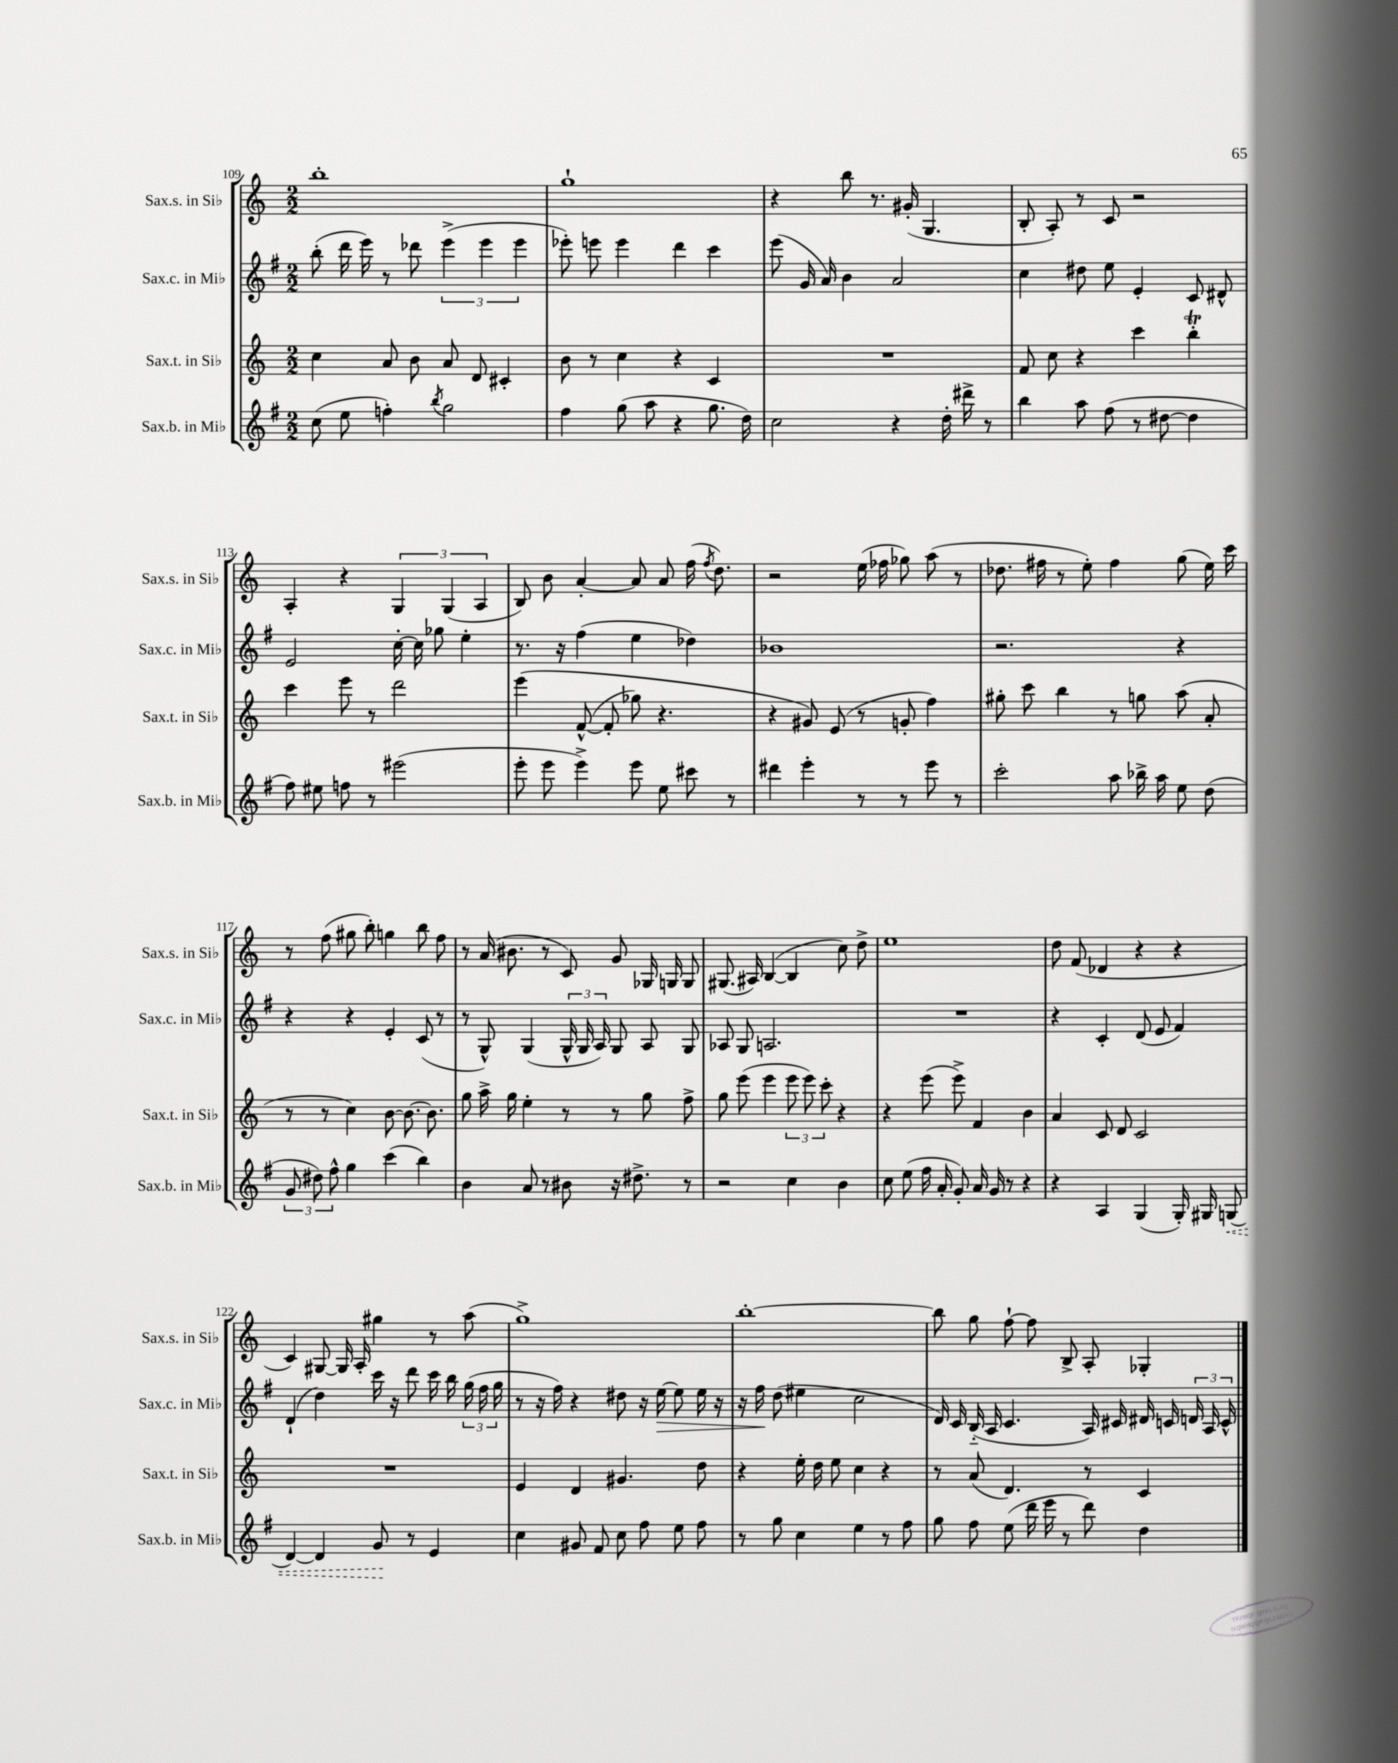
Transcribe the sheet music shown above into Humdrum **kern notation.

**kern	**dynam	**kern	**kern	**dynam	**kern
*part4	*part4	*part3	*part2	*part2	*part1
*staff4	*staff4	*staff3	*staff2	*staff2	*staff1
*I"Sax.b. in Mi♭	*	*I"Sax.t. in Si♭	*I"Sax.c. in Mi♭	*	*I"Sax.s. in Si♭
*I'Sax.b. in Mi♭	*	*I'Sax.t. in Si♭	*I'Sax.c. in Mi♭	*	*I'Sax.s. in Si♭
*clefG2	*	*clefG2	*clefG2	*	*clefG2
*k[f#]	*	*k[]	*k[f#]	*	*k[]
*M2/2	*	*M2/2	*M2/2	*	*M2/2
=109	=109	=109	=109	=109	=109
(8cc\	.	4cc\	(8bb'\	.	1bb'
8ee\	.	.	16ddd\	.	.
.	.	.	16eee\)	.	.
4ffn'\)	.	8a/	8r	.	.
.	.	8b\	8ddd-X\	.	.
8qbb/	.	.	.	.	.
2gg\	.	8a/	(6eee^\	.	.
.	.	8d/	.	.	.
.	.	.	6eee\	.	.
.	.	4c#X'/	.	.	.
.	.	.	6eee\	.	.
=110	=110	=110	=110	=110	=110
4ff#\	.	8b\	8eee-X'\)	.	1gg`
.	.	8r	8eeen\	.	.
(8gg\	.	4cc\	4eee\	.	.
8aa\	.	.	.	.	.
4r	.	4r	4ddd\	.	.
8.gg\	.	4c/	4ccc\	.	.
16dd\)	.	.	.	.	.
=111	=111	=111	=111	=111	=111
2cc\	.	1r	(8eee\	.	4r
.	.	.	16g/	.	.
.	.	.	16a/)	.	.
.	.	.	4b\	.	8bb\
.	.	.	.	.	8.r
4r	.	.	2a/	.	.
.	.	.	.	.	(16g#X'/
.	.	.	.	.	4.G/
16dd'\	.	.	.	.	.
16ddd#X^\	.	.	.	.	.
8r	.	.	.	.	.
=112	=112	=112	=112	=112	=112
4bb\	.	8f/	4cc\	.	8B'/
.	.	8cc\	.	.	8A'/)
8aa\	.	4r	8dd#X\	.	8r
(8ff#\	.	.	8ee\	.	8c/
8r	.	4ccc\	4e'/	.	2r
[8dd#X\	.	.	.	.	.
4dd#\]	.	4bbt'\	8c/	.	.
.	.	.	8d#X^^/	.	.
!!LO:LB:g=z
=113	=113	=113	=113	=113	=113
8ff#\)	.	4ccc\	2e/	.	4A'/
8ee#X\	.	.	.	.	.
8ffn\	.	8eee\	.	.	4r
8r	.	8r	.	.	.
(2eee#X\	.	2ddd\	[16cc'\	.	6G/
.	.	.	16cc\]	.	.
.	.	.	8gg-X\	.	.
.	.	.	.	.	(6G/
.	.	.	4ee'\	.	.
.	.	.	.	.	6A/
=114	=114	=114	=114	=114	=114
8eee'\	.	(4eee\	8.r	.	8B/)
8eee\	.	.	.	.	8b\
.	.	.	16r	.	.
4eee^\)	.	([8f^^/	(4ff#\	.	[4a'/
.	.	8f'/]	.	.	.
8eee\	.	8gg-X\)	4ee\	.	8a/]
8ee\	.	4.r	.	.	8a/
8ccc#X\	.	.	4dd-X\)	.	(16ff\
.	.	.	.	.	8qff/
.	.	.	.	.	8.dd\)
8r	.	.	.	.	.
=115	=115	=115	=115	=115	=115
4ddd#X\	.	4r	1b-X	.	2r
4eee'\	.	8g#X/)	.	.	.
.	.	(8e/	.	.	.
8r	.	8r	.	.	(16ee\
.	.	.	.	.	16ff-X\
8r	.	8gn'/	.	.	8gg-X\)
8eee\	.	4ff\)	.	.	(8aa\
8r	.	.	.	.	8r
=116	=116	=116	=116	=116	=116
2ccc'\	.	8gg#X'\	2.r	.	8.dd-X\
.	.	8ccc\	.	.	.
.	.	.	.	.	16ff#X\
.	.	4bb\	.	.	8r
.	.	.	.	.	8ee'\)
8aa\	.	8r	.	.	4ff#\
16bb-X^\	.	8ggn\	.	.	.
16aa\	.	.	.	.	.
8ee\	.	(8aa\	4r	.	(8gg\
(8dd\	.	8a'/	.	.	16ee\)
.	.	.	.	.	16ccc\
!!LO:LB:g=z
=117	=117	=117	=117	=117	=117
12g/	.	8r	4r	.	8r
12dd#X\)	.	.	.	.	.
.	.	8r	.	.	(8ff\
12ff#^^\	.	.	.	.	.
4gg\	.	4cc\)	4r	.	8gg#X\
.	.	.	.	.	8bb'\)
(4ccc\	.	[8b\	4e'/	.	4ggn\
.	.	8.b\_	.	.	.
4bb\)	.	.	(8c/	.	8bb\
.	.	8.b\]	.	.	.
.	.	.	8r	.	8ff\
=118	=118	=118	=118	=118	=118
4b\	.	8gg\	8r	.	8r
.	.	16aa^\	8G^^/)	.	(16a/
.	.	16gg\	.	.	8.b#X\
8a/	.	4ee'\	(4G/	.	.
8r	.	.	.	.	8r
8b#X\	.	8r	24G^^/	.	8c/)
.	.	.	24G/	.	.
.	.	.	24A/)	.	.
16r	.	8r	8G/	.	8g/
8.dd#X^\	.	.	.	.	.
.	.	8gg\	8A/	.	16G-X/
.	.	.	.	.	16Gn/
8r	.	8ff^\	8G/	.	8G/
=119	=119	=119	=119	=119	=119
2r	.	8gg\	8A-X/	.	(8.G#X/
.	.	(8eee\	8G/	.	.
.	.	.	.	.	16A#X/)
.	.	4eee\	2.An/	.	([4B/
4cc\	.	12eee\	.	.	4B/]
.	.	12eee\)	.	.	.
.	.	12ccc'\	.	.	.
4b\	.	4r	.	.	8cc\)
.	.	.	.	.	8dd^\
=120	=120	=120	=120	=120	=120
8cc\	.	4r	1r	.	1ee
(8ee\	.	.	.	.	.
16ff#\	.	(8eee\	.	.	.
16a'/	.	.	.	.	.
8g'/)	.	8eee^\)	.	.	.
16a/	.	4f/	.	.	.
16g/	.	.	.	.	.
8r	.	.	.	.	.
4r	.	4b\	.	.	.
=121	=121	=121	=121	=121	=121
4r	.	4a/	4r	.	8dd\
.	.	.	.	.	(8f/
4A/	.	8c/	4c'/	.	4d-X/
.	.	8d/	.	.	.
(4G/	.	2c/	(8d/	.	4r
.	.	.	8e/	.	.
16G'/)	.	.	4f#/)	.	4r
16G#X/	.	.	.	.	.
!	!LO:HP:b	!	!	!	!
(8Gn/	<	.	.	.	.
!!LO:LB:g=z
=122	=122	=122	=122	=122	=122
[4d/)	.	1r	(4d`/	.	4c/)
4d/]	.	.	4dd\)	.	[8G#X/
.	.	.	.	.	16G#/]
.	.	.	.	.	16A'/
8g/	.	.	16ccc\	.	4gg#X\
.	.	.	16r	.	.
8r	[	.	8ddd\	.	.
4e/	.	.	16ccc\	.	8r
.	.	.	16bb\	.	.
.	.	.	(24gg\	.	(8aa\
.	.	.	24ff#\	.	.
.	.	.	24gg\	.	.
=123	=123	=123	=123	=123	=123
4cc\	.	4e/	8r	.	1gg^)
.	.	.	16r	.	.
.	.	.	16ff#\)	.	.
8g#X/	.	4d/	4r	.	.
8f#/	.	.	.	.	.
8cc\	.	4.g#X/	8dd#X\	.	.
8ff#\	.	.	16r	.	.
!	!	!	!	!LO:HP:b	!
.	.	.	[16ee\	>	.
8ee\	.	.	8ee\]	.	.
8ff#\	.	8dd\	16ee\	.	.
.	.	.	16r	.	.
=124	=124	=124	=124	=124	=124
8r	.	4r	16r	.	[1bb'
.	.	.	16ff#\	.	.
8gg\	.	.	(8dd\	]	.
4cc\	.	16ee'\	4ee#X\	.	.
.	.	16dd\	.	.	.
.	.	8ee\	.	.	.
4ee\	.	4cc\	2cc\	.	.
8r	.	4r	.	.	.
8ff#\	.	.	.	.	.
=125	=125	=125	=125	=125	=125
8gg\	.	8r	16d/)	.	8bb\]
.	.	.	16c/	.	.
8ff#\	.	(8a/	(16B/	.	8gg\
.	.	.	16A/	.	.
(8ee\	.	4.d/)	4.c/	.	[8ff`\
16ddd\	.	.	.	.	8ff\]
16eee\	.	.	.	.	.
8r	.	.	.	.	8B^/
8ddd\)	.	8r	16A/)	.	8A'/
.	.	.	16c#X/	.	.
4dd\	.	4c/	16d#X/	.	4G-X'/
.	.	.	16cn/	.	.
.	.	.	24dn/	.	.
.	.	.	24A/	.	.
.	.	.	24c^^/	.	.
==	==	==	==	==	==
*-	*-	*-	*-	*-	*-
